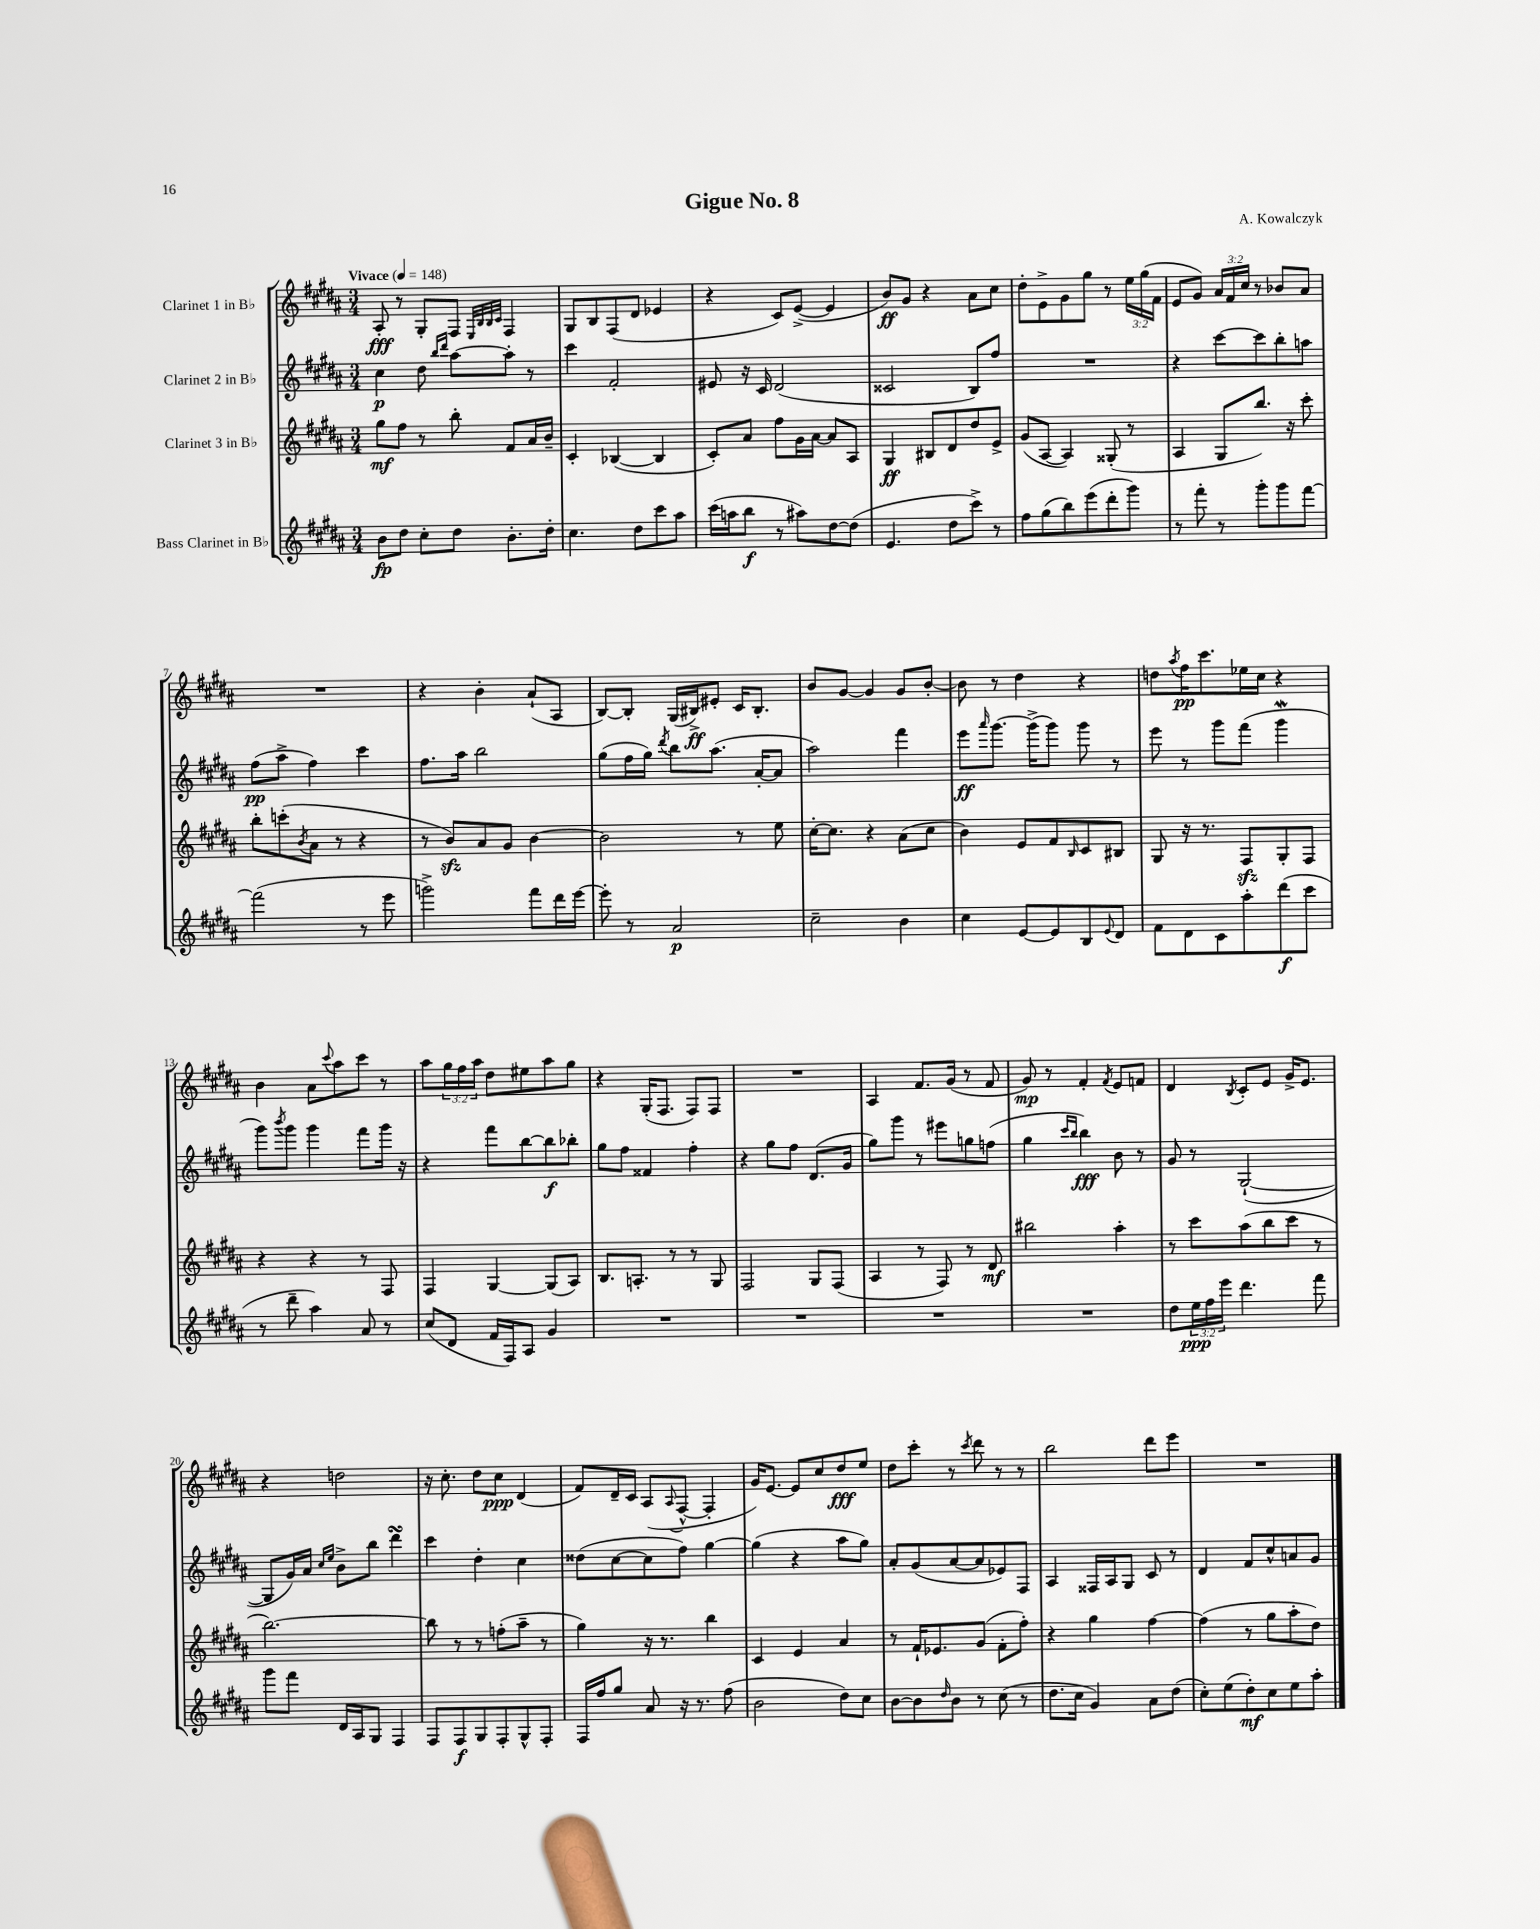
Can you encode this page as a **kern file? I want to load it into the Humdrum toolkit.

**kern	**kern	**kern	**kern
*staff4	*staff3	*staff2	*staff1
*clefG2	*clefG2	*clefG2	*clefG2
*k[f#c#g#d#a#]	*k[f#c#g#d#a#]	*k[f#c#g#d#a#]	*k[f#c#g#d#a#]
*M3/4	*M3/4	*M3/4	*M3/4
*MM148	*MM148	*MM148	*MM148
8b	8gg#	4cc#	8A#'
8dd#	8ff#	.	8r
8cc#'	8r	8dd#	8G#'
.	.	16qqbb	.
.	.	16qqddd#	.
8dd#	8bb'	[8aa#	8F#
.	.	.	32qqE
.	.	.	32qqB
.	.	.	32qqB
.	.	.	32qqc#
8.b'	8f#	8aa#']	4F#
.	16a#	8r	.
16dd#'	16b~	.	.
=	=	=	=
4.cc#	4c#'	4ccc#	8G#
.	.	.	8B
.	([4B-	2f#'	(8F#
8dd#	.	.	8d#
8ccc#	4B-]	.	4e-
8aa#	.	.	.
=	=	=	=
(16ccc#	8c#')	8e#	4r
16aa	.	.	.
8bb	8a#	16r	.
.	.	16c#	.
8r	8ff#	(2d#	8c#)
8aa#)	16g#	.	([8e^
.	[16a#	.	.
[8dd#	8a#]	.	4e]
(8dd#]	8A#	.	.
=	=	=	=
4.e	4G#	2c##	8b)
.	.	.	8g#
.	8B#	.	4r
8dd#	8d#	.	.
8ccc#^)	8dd#	8B)	8a#
8r	8e^	8ff#	8cc#
=	=	=	=
8ff#	(8g#	2.r	8dd#'
(8gg#	[8A#	.	8e^
8bb)	4A#])	.	8g#
(8eee	.	.	8gg#
8ddd#'	(8G##'	.	8r
8ggg#)	8r	.	24ee
.	.	.	(24gg#
.	.	.	24f#
=	=	=	=
8r	4A#	4r	8e
8fff#'	.	.	8g#)
8r	8G#	[8ccc#	24a#
.	.	.	24f#
.	.	.	24cc#
8ggg#'	8.bb)	8ccc#]	8r
8ggg#	.	8bb'	8b-
.	16r	.	.
[8fff#	8ccc#'	8aa	8a#
=	=	=	=
(2fff#]	8bb'	(8ff#	2.r
.	(8ccc'	8aa#^	.
.	8qb	.	.
.	8a#	4ff#)	.
.	8r	.	.
8r	4r	4ccc#	.
8eee	.	.	.
=	=	=	=
2ggg^)	8r	8.ff#	4r
.	8b)	.	.
.	.	16aa#	.
.	8a#	2bb	4b'
.	8g#	.	.
8fff#	[4b	.	(8a#`
16ddd#	.	.	8A#
[16eee	.	.	.
=	=	=	=
8eee']	2b]	(8gg#	[8B)
8r	.	16ff#	8B']
.	.	16gg#)	.
.	.	8qddd#	.
2a#	.	8bb	(16G#
.	.	.	16B#^)
.	.	(8.aa#	8e#'
.	8r	.	16c#
.	.	[16a#'	8.B#'
.	8ee	8a#]	.
=	=	=	=
2cc#~	[16cc#'	2aa#)	8b
.	8.cc#]	.	.
.	.	.	[8g#
.	4r	.	4g#]
4b	(8a#	4fff#	8g#
.	8cc#	.	[8b'
=	=	=	=
4cc#	4b)	8eee	8b]
.	.	16qqaaa#	.
.	.	[8.ggg#	8r
[8e	8e	.	4dd#
.	.	(16ggg#^]	.
8e]	8f#	8ggg#)	.
.	16qqB	.	.
8B	8c#	8ggg#	4r
8qqe	.	.	.
8d#	8B#	8r	.
=	=	=	=
8f#	8G#	8eee	8dd
.	.	.	8qaa#
8d#	16r	8r	16ff#
.	8.r	.	8.ccc#
8c#	.	8ggg#	.
8aa#'	8F#	(8fff#	16ee-
.	.	.	16cc#
(8ddd#	8G#'	4ggg#	4r
8ccc#	8F#	.	.
=	=	=	=
8r	4r	8ggg#)	4b
.	.	8qbbb	.
8ddd#~	.	8ggg#	.
4aa#)	4r	4ggg#	8a#
.	.	.	8qqccc#
.	.	.	8aa#
8a#	8r	8fff#	8ccc#
8r	8F#	16ggg#	8r
.	.	16r	.
=	=	=	=
(8cc#	4F#	4r	8aa#
8d#	.	.	24gg#
.	.	.	24ff#
.	.	.	24aa#
16f#	[4G#	8fff#	8dd#
16F#)	.	.	.
8A#	.	[8bb	8ee#
4g#	(8G#]	8bb]	8aa#
.	8A#)	8bb-'	8gg#
=	=	=	=
2.r	8.B	8gg#	4r
.	.	8ff#	.
.	8.A'	.	.
.	.	4f##	(16G#'
.	.	.	8.F#
.	8r	.	.
.	8r	4ff#'	8F#)
.	8G#	.	8F#
=	=	=	=
2.r	2F#	4r	2.r
.	.	8gg#	.
.	.	8ff#	.
.	8G#	(8.d#	.
.	(8F#	.	.
.	.	16g#	.
=	=	=	=
2.r	4A#	8gg#)	4A#
.	.	8ggg#	.
.	8r	8r	8.f#
.	8F#)	8eee#	.
.	.	.	(16g#
.	8r	8gg	8r
.	8d#	(8ff	8f#
=	=	=	=
2.r	2bb#	4gg#	8g#)
.	.	.	8r
.	.	16qqccc#	.
.	.	16qqbb	.
.	.	4bb)	4f#'
.	.	.	8qf#
.	4aa#'	8b	8e
.	.	8r	8f
=	=	=	=
8dd#	8r	8g#	4d#
24ee	8ccc#	8r	.
24ff#	.	.	.
24eee	.	.	.
.	.	.	8qB
4.ddd#	(8aa#	([2G#`	8c#'
.	8bb	.	8e
.	8ccc#	.	16g#^
.	.	.	8.e
8fff#	8r	.	.
=	=	=	=
8ggg#	[2.bb)	8G#]	4r
8fff#	.	16g#)	.
.	.	16a#	.
.	.	16qqcc#	.
.	.	16qqee	.
16d#	.	8b^	2dd
16A#	.	.	.
8G#	.	8bb	.
4F#	.	4ddd#	.
=	=	=	=
8F#	8bb]	4ccc#	16r
.	.	.	8.cc#'
8F#	8r	.	.
8G#	8r	4dd#'	8dd#
8F#'	(8ff'	.	8cc#
8G#^^	8aa#~	4cc#	(4d#
8F#'	8r	.	.
=	=	=	=
16F#	4gg#)	(8dd##	8f#)
16ff#	.	.	.
8gg#	.	[8cc#	16d#~
.	.	.	16c#
8a#	16r	8cc#]	(8A#
.	8.r	.	.
.	.	.	8qqA#
16r	.	8ff#)	[8F#^^
8.r	.	.	.
.	4bb	[4gg#	4F#']
(8ff#	.	.	.
=	=	=	=
2b	4c#	(4gg#]	16g#)
.	.	.	[8.e
.	4e	4r	8e]
.	.	.	8cc#
8dd#)	4a#	8aa#	8dd#
8cc#	.	8gg#)	8ee
=	=	=	=
[8b	8r	8a#'	8dd#
8b]	16f#`	(8g#	8ccc#'
.	8.e-	.	.
16qqdd#	.	.	.
8b	.	[8a#	8r
.	.	.	8qccc#
8r	(8g#	8a#]	8ddd#
(8cc#	8f#'	8e-)	8r
8r	8ff#')	8F#	8r
=	=	=	=
8.dd#	4r	4A#	2bb
16cc#	.	.	.
4g#)	4gg#	16F##	.
.	.	16A#	.
.	.	8G#	.
8a#	[4ff#	8c#	8ddd#
(8dd#	.	8r	8eee
=	=	=	=
8cc#')	(4ff#]	4d#	2.r
(8ee	.	.	.
8dd#')	8r	8f#	.
8cc#	8gg#	8cc#^^	.
8ee	8aa#'	8a	.
8aa#'	8dd#)	8g#	.
==	==	==	==
*-	*-	*-	*-
